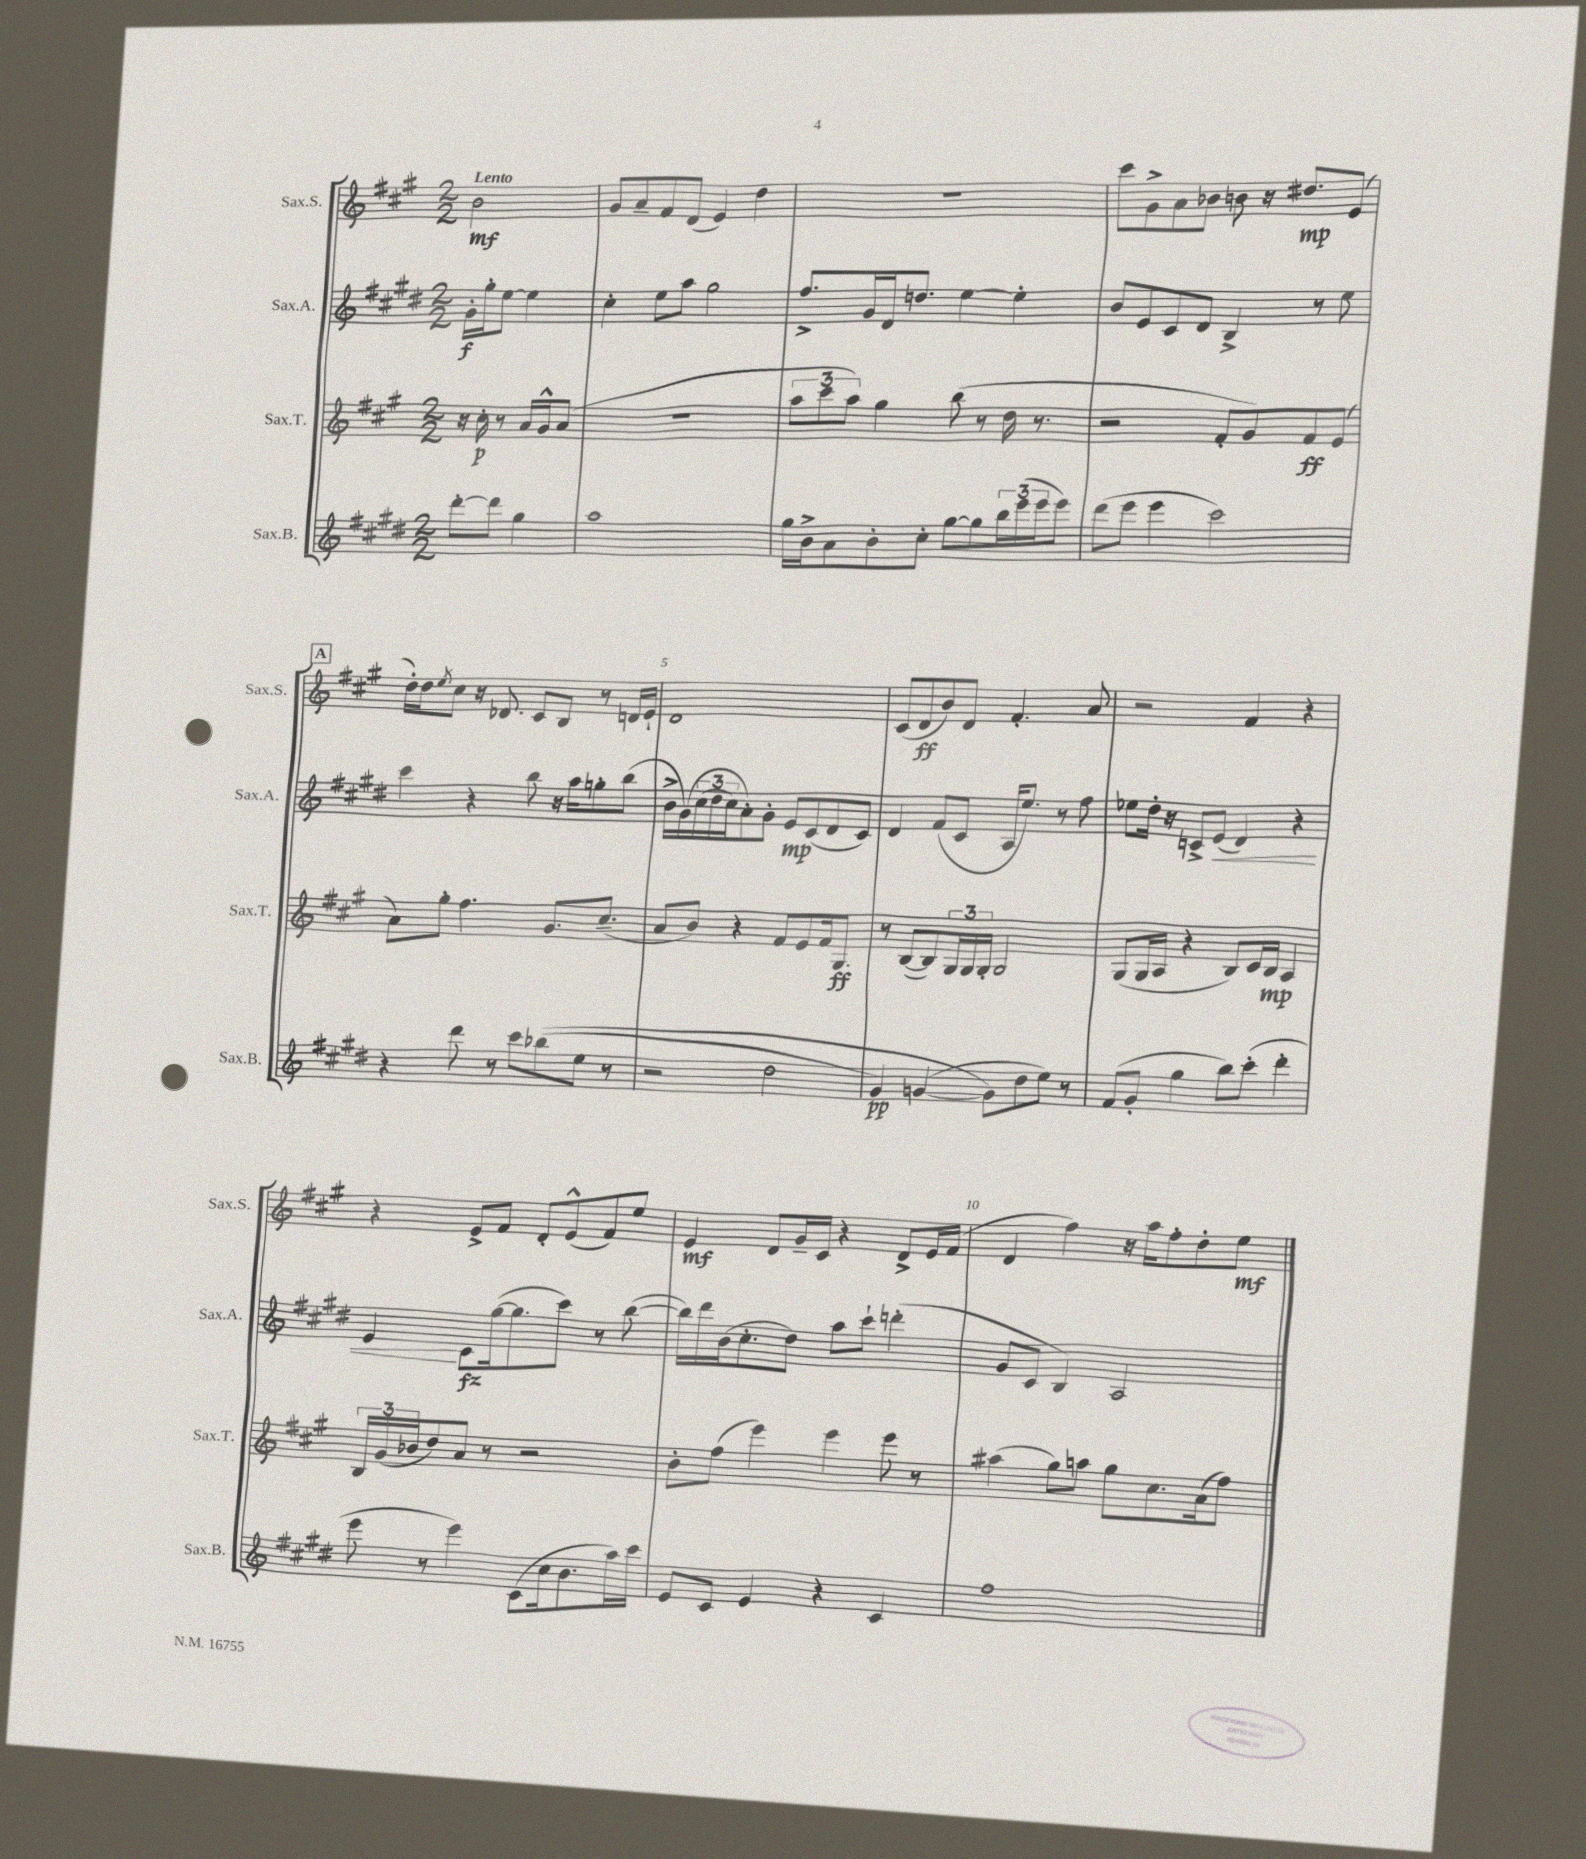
<<
\new StaffGroup <<
\new Staff = "s0" \with { instrumentName = "Sax.S." shortInstrumentName = "Sax.S." } {
    \clef treble \key a \major \numericTimeSignature \time 2/2 \partial 2 \tempo "Lento"
    b'2\mf |
    gis'8 a'8-- fis'8 d'8( e'4) d''4 |
    r1 |
    cis'''8 gis'8-> a'8 bes'8 b'8 r16 dis''8.\mp e'8( |
    \mark \markup { \box "A" } d''16-.) d''16 \acciaccatura { e''8 } cis''8 r16 des'8. cis'8 b8 r8 d'16 e'16-! |
    d'1 |
    cis'8( d'8\ff b'8) d'8 fis'4.-. a'8 |
    r2 fis'4 r4 |
    r4 e'8-> fis'8 d'8-. e'8-^( fis'8) e''8 |
    e'4\mf d'8 gis'16-- cis'16 r4 d'8-> e'16 fis'16( |
    d'4 fis''4) r16 a''16 fis''8-. d''8-. e''8\mf \bar "|." |
}
\new Staff = "s1" \with { instrumentName = "Sax.A." shortInstrumentName = "Sax.A." } {
    \clef treble \key e \major \numericTimeSignature \time 2/2 \partial 2
    gis'16-.\f gis''16-. e''8~ e''4 |
    cis''4-. e''8 a''8 gis''2 |
    fis''8.-> gis'16 dis'16 d''8. e''4~ e''4-. |
    b'8 e'8 cis'8 dis'8 b4-> r8 e''8 |
    \mark \markup { \box "A" } cis'''4 r4 b''8 r16 a''16 g''8-. b''8( |
    b'16-> gis'16)\( \tuplet 3/2 { cis''16( dis''16 cis''16) } a'8-.\) gis'8-. e'8\mp cis'8( dis'8 cis'8) |
    dis'4 fis'8( cis'8 a16 e''8.) r8 fis''8 |
    ees''8 dis''16-. r16 c'8-> e'8\<( dis'4) r4 |
    e'4\! cis'8\fz gis''16~( gis''8. cis'''8) r8 b''8~( |
    b''16) dis'''16 b'16( cis''8.-. dis''8) a''8 cis'''8-! d'''4-.( |
    gis'8 cis'8 b4) a2 \bar "|." |
}
\new Staff = "s2" \with { instrumentName = "Sax.T." shortInstrumentName = "Sax.T." } {
    \clef treble \key a \major \numericTimeSignature \time 2/2 \partial 2
    r16 cis''16-.\p r8 a'16 gis'16-^ a'8( |
    R1 |
    \tuplet 3/2 { a''8 cis'''8 a''8) } gis''4 b''8( r8 d''16 r8. |
    r2 fis'8-. gis'8) fis'8\ff e'8( |
    \mark \markup { \box "A" } a'8) gis''8-. fis''4. gis'8. cis''8.--( |
    a'8 b'8) r4 fis'8 e'8 fis'16 gis8.\ff |
    r8 b8~( b8) \tuplet 3/2 { gis16 gis16 gis16-. } gis2 |
    gis8( gis16 a16 r4 b8) cis'16 b16\mp a4 |
    \tuplet 3/2 { b16 gis'16( bes'16 } d''8) a'8 r8 r2 |
    b'8-. fis''8( e'''4) e'''4 e'''8 r8 |
    ais''4( gis''8) a''8 gis''8 cis''8. a'16( fis''8) \bar "|." |
}
\new Staff = "s3" \with { instrumentName = "Sax.B." shortInstrumentName = "Sax.B." } {
    \clef treble \key e \major \numericTimeSignature \time 2/2 \partial 2
    dis'''8~-. dis'''8 gis''4 |
    a''1 |
    gis''16 b'16-> a'8 b'8-. cis''8-. gis''8~ gis''8 \tuplet 3/2 { b''16 e'''16( e'''16 } e'''8) |
    dis'''8( e'''8 e'''4 cis'''2) |
    \mark \markup { \box "A" } r4 dis'''8 r8 cis'''8 bes''8(\( e''8 r8 |
    r2 dis''2 |
    gis'4\pp) g'4~( g'8\) dis''8 e''8) r8 |
    fis'8( gis'8-. gis''4 b''8) cis'''8-.( dis'''4-. |
    e'''8 r8 e'''4) cis'8( cis''16 b'8. a''16) cis'''16 |
    e'8 cis'8 e'4 r4 cis'4 |
    fis''1 \bar "|." |
}
>>
>>
\layout { \context { \Score \override BarNumber.break-visibility = ##(#f #t #t) barNumberVisibility = #(every-nth-bar-number-visible 5) } }
